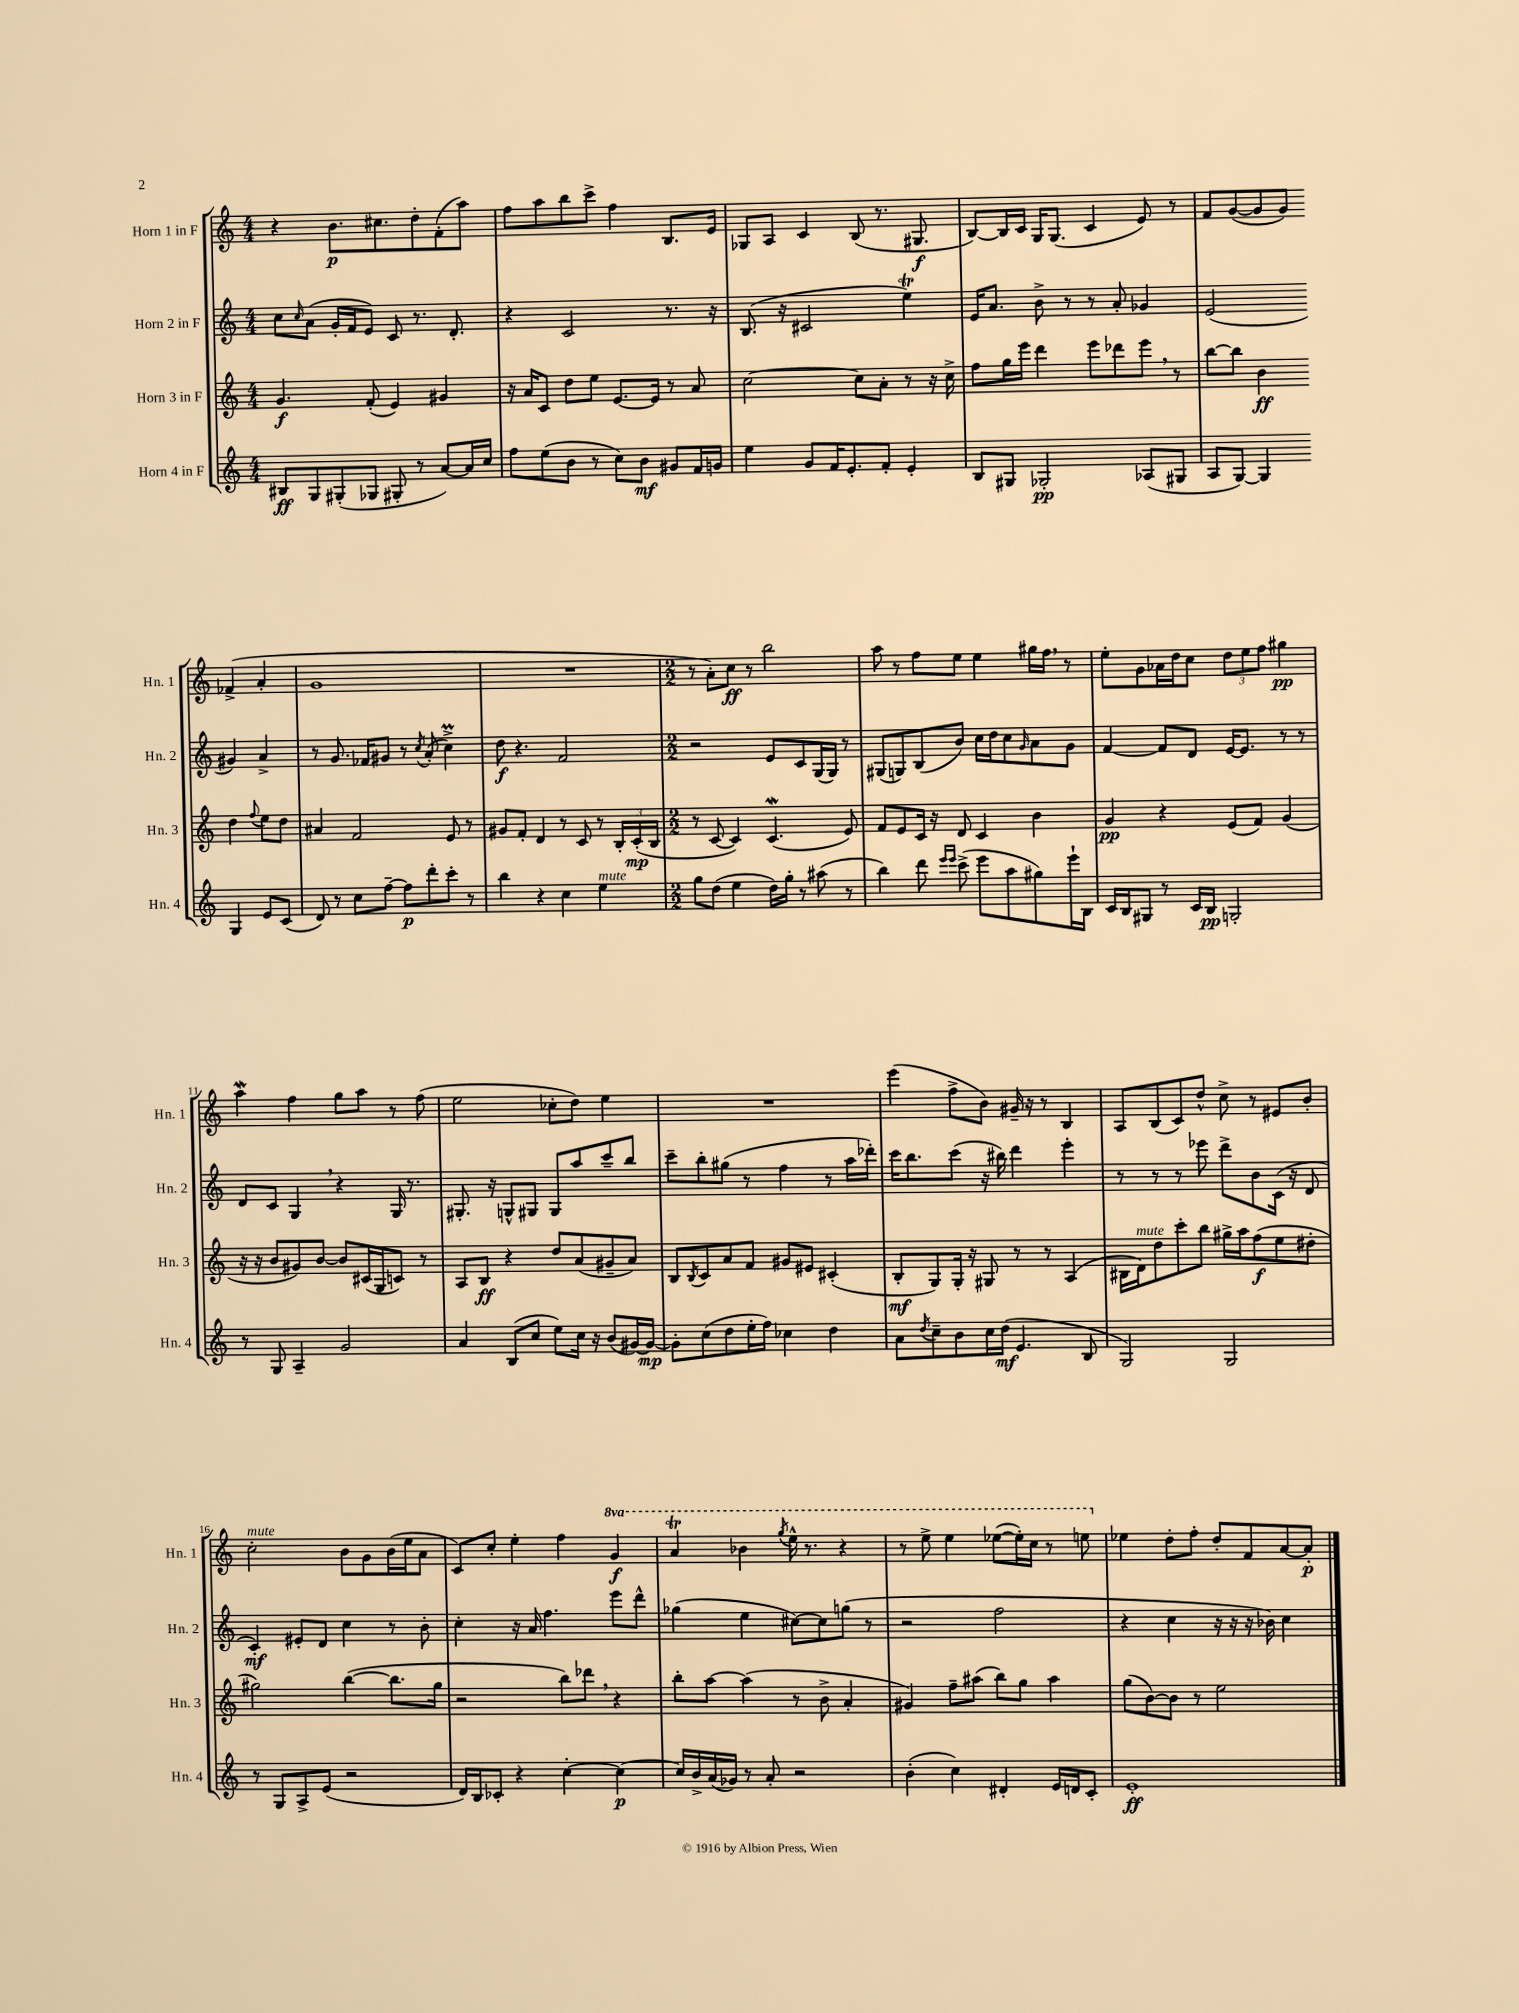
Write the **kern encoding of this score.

**kern	**kern	**kern	**kern
*staff4	*staff3	*staff2	*staff1
*clefG2	*clefG2	*clefG2	*clefG2
*k[]	*k[]	*k[]	*k[]
*M4/4	*M4/4	*M4/4	*M4/4
8B#/L	4.g/	8cc\L	4r
.	.	16qqcc/	.
8G/	.	(8a\J	.
(8G#'/	.	16g'/LL	8.b\L
.	.	16f/J	.
8G-/J	(8f'/	8e/J)	.
.	.	.	8.cc#\
8G#'/	4e/)	8c/	.
8r	.	8.r	8dd'\
[8a/L)	4g#/	.	(8f'\
.	.	8.d'/	.
16a/]L	.	.	8aa\J)
16cc/JJ	.	.	.
=	=	=	=
8ff\L	16r	4r	8ff\L
.	16a/LK	.	.
(8ee\	8c/J	.	8aa\
8b\J	8dd\L	2c/	8bb\
8r	8ee\J	.	8ccc^\J
8cc\L)	[8.e/L	.	4ff\
8b\J	.	.	.
.	16e/]Jk	.	.
8g#/L	8r	8.r	8.B/L
16f/L	8a/	.	.
16g/JJ	.	16r	16e/Jk
=	=	=	=
4ee\	[2cc\	(8.B/	8G-/L
.	.	.	8A/J
.	.	16r	.
8g/L	.	2c#/	4c/
16f/K	.	.	.
8.e'/	.	.	.
.	8cc\]L	.	(8B/
8f'/J	8a'\J	.	8.r
4e'/	8r	4ee\)	.
.	.	.	8.G#/
.	16r	.	.
.	16cc^\	.	.
=	=	=	=
8B/L	8ff\L	16e/LK	[8B/L)
.	.	8.a/J	.
8G#/J	16gg\L	.	16B/]L
.	16eee\JJ	.	16c/JJ
2G-'/	4ddd\	8b^\	16G/LK
.	.	.	(8.G/J
.	.	8r	.
.	8eee\L	8r	4c/
.	8ddd-\	8a'/	.
(8A-/L	8eee\J	4g-/	8e/)
8G#/J	8r	.	8r
=	=	=	=
8A/L	[8bb\L	(2e/	8f/L
[8G/J)	8bb\]J	.	([8g/
4G/]	4b\	.	8g/]
.	.	.	8g/J)
4G/	4dd\	4g#/)	(4f-^/
.	8qqff/	.	.
8e/L	8ee\L	4a^/	4a'/
(8c/J	8dd\J	.	.
=	=	=	=
8d/)	4a#/	8r	1g
8r	.	8.g/	.
8cc\L	2f/	.	.
.	.	16f-/LK	.
[8ff~\J	.	8g#/J	.
8ff\]L	.	8r	.
.	.	8qcc/	.
8ddd'\	.	(8a'/	.
8ccc'\J	8e/	4cc^\)	.
8r	8r	.	.
=	=	=	=
4bb\	8g#/L	8dd\	1r
.	8f'/J	4.r	.
4r	4d/	.	.
4cc\	8r	2f/	.
.	8c/	.	.
4ee\	8r	.	.
.	24B'/LL	.	.
.	(24c'/	.	.
.	24B/JJ	.	.
=	=	=	=
*M2/2	*M2/2	*M2/2	*M2/2
8gg\L	8r	2r	8r
(8dd\J	[8c/	.	8a'\L)
4ee\	4c/])	.	8cc\J
.	.	.	8r
16dd\LL)	(4.c/	8e/L	2bb\
16gg'\JJ	.	.	.
8r	.	8c/	.
(8aa#\	.	(16G/L	.
.	.	16G/JJ)	.
8r	8e/)	8r	.
=	=	=	=
4bb\)	8f/L	(8G#/L	8aa\
.	8e/	8G/)	8r
8ddd\	16c/Jk	(8B/	8ff\L
.	16r	.	.
16qqeee/LL	.	.	.
16qqeee/JJ	.	.	.
(8ccc^\	8d/	8b/J)	8ee\J
8eee\L	4c/	16cc\LL	4ee\
.	.	16dd\J	.
8aa\	.	8cc\	.
.	.	16qqg/	.
8gg#\)	4b\	8a\	16gg#\LL
.	.	.	16ff\JJ
16eee`\L	.	8g\J	8r
16B\JJ	.	.	.
=	=	=	=
16c/LL	4g/	[4f/	8ee'\L
16B/J	.	.	.
8G#/J	.	.	8g\
8r	4r	8f/]L	16a-\L
.	.	.	16dd\J
16c/LL	.	8d/J	8cc\J
16B/JJ	.	.	.
2G'/	(8e/L	[16e/LK	12dd\L
.	.	8.e/]J	.
.	.	.	12ee\
.	8f/J)	.	.
.	.	.	12ff\J
.	(4g/	8r	4gg#\
.	.	8r	.
=	=	=	=
8r	16r	8d/L	4aa\
.	16r	.	.
8G/	8b/L	8c/J	.
4A~/	8g#/)	4G/	4ff\
.	[8b/J	.	.
2g/	8b/]L	4r	8gg\L
.	(16c#/L	.	8aa\J
.	16G/J	.	.
.	8c/J)	16G/	8r
.	.	8.r	.
.	8r	.	(8ff\
=	=	=	=
4a/	8A/L	8.G#'/	2ee\
.	8B/J	.	.
.	.	16r	.
(8B/L	4r	8G^^/L	.
8cc/J	.	8G#/J	.
8ee\L)	8dd/L	8G#/L	8cc-'\L
16cc\Jk	(8a/	8aa/	8dd\J)
16r	.	.	.
(8b/L	8g#~/	8ccc~/	4ee\
[16g#/L)	8a/J)	8bb/J	.
16g#/_JJ	.	.	.
=	=	=	=
8g#'\]L	8B/L	8ccc~\L	1r
.	8qB/	.	.
(8cc\	8c/	8bb'\	.
8dd\	8a/	(8gg#\J	.
16ee'\L	8f/J	8r	.
16ff\JJ)	.	.	.
4cc-\	8g#/L	4ff\	.
.	8e#/J	.	.
4dd\	(4c#'/	8r	.
.	.	16aa\LL	.
.	.	16ddd-'\JJ)	.
=	=	=	=
8a\L	8B'/L	16ccc\LK	(4eee\
.	.	8.bb\	.
8qdd/	.	.	.
8cc~\	8G/)	.	.
8b\	16G'/Jk	(8ccc\J	8ff^\L
.	16r	.	.
16cc\L	8G#/	16r	8b\J)
(16dd\JJ	.	16bb#\)	.
4.e/	8r	4ddd\	16g#~/
.	.	.	16r
.	8r	.	8r
.	(4A/	4eee'\	4B/
8B/	.	.	.
=	=	=	=
2G/)	16B#\LL	8r	8A/L
.	16d\J)	.	.
.	8dd\	8r	(8B/
.	8ccc'\	8r	8c/)
.	8bb\J	8eee-\	8dd^^/J
2G/	16gg#^\LL	8ddd^\L	8cc^\
.	16aa\J	.	.
.	(8ff\	8b\	8r
.	8ee\	(16c\Jk	8e#/L
.	.	16r	.
.	8dd#'\J	8d/	8b'/J
=	=	=	=
8r	2gg#\)	4c'/)	2cc'\
8G/L	.	.	.
8A^/	.	8e#'/L	.
(8e/J	.	8d/J	.
2r	([4bb\	4cc\	8b\L
.	.	.	8g\
.	8.bb\]L	8r	(16b\L
.	.	.	16ee\J
.	.	8b'\	8a\J
.	16gg#\Jk	.	.
=	=	=	=
16d/LL)	2r	4cc'\	8c/L)
16B/J	.	.	.
8c-'/J	.	.	8cc'/J
4r	.	16r	4ee'\
.	.	16a/	.
.	.	4.ff\	.
[4cc'\	8bb\L)	.	4ff\
.	8ddd-\J	.	.
4cc\_	4r	8eee\L	4gg/
.	.	8ddd^^\J	.
=	=	=	=
16cc/]LL	8bb'\L	(4gg-\	4aa/
16b^/	.	.	.
(16a/	[8aa\J	.	.
16g-/JJ)	.	.	.
8r	(4aa\]	4ee\	4bb-\
8a'/	.	.	.
.	.	.	8qggg/
2r	8r	[8cc#\L)	16eee^^\
.	.	.	8.r
.	8b^\	8cc#\]	.
.	4a'/	(8gg\J	4r
.	.	8r	.
=	=	=	=
(4b'\	4g#/)	2r	8r
.	.	.	8eee^\
4cc\)	8ff~\L	.	4eee\
.	(8aa#\J	.	.
4d#'/	8bb\L)	2ff\	([8eee-\L
.	8gg\J	.	16eee-'\]L)
.	.	.	16ccc\JJ
16e/LL	4aa#\	.	8r
16d/J	.	.	.
8c'/J	.	.	8eee\
=	=	=	=
1e'	(8gg\L	4r	4ee-\
.	[8b\)	.	.
.	8b\]J	4cc\	8dd'\L
.	8r	.	8ff'\J
.	2ee\	16r	8dd'/L
.	.	16r	.
.	.	16r	8f/
.	.	16b-\)	.
.	.	4cc\	[8a/
.	.	.	8a'/]J
==	==	==	==
*-	*-	*-	*-
